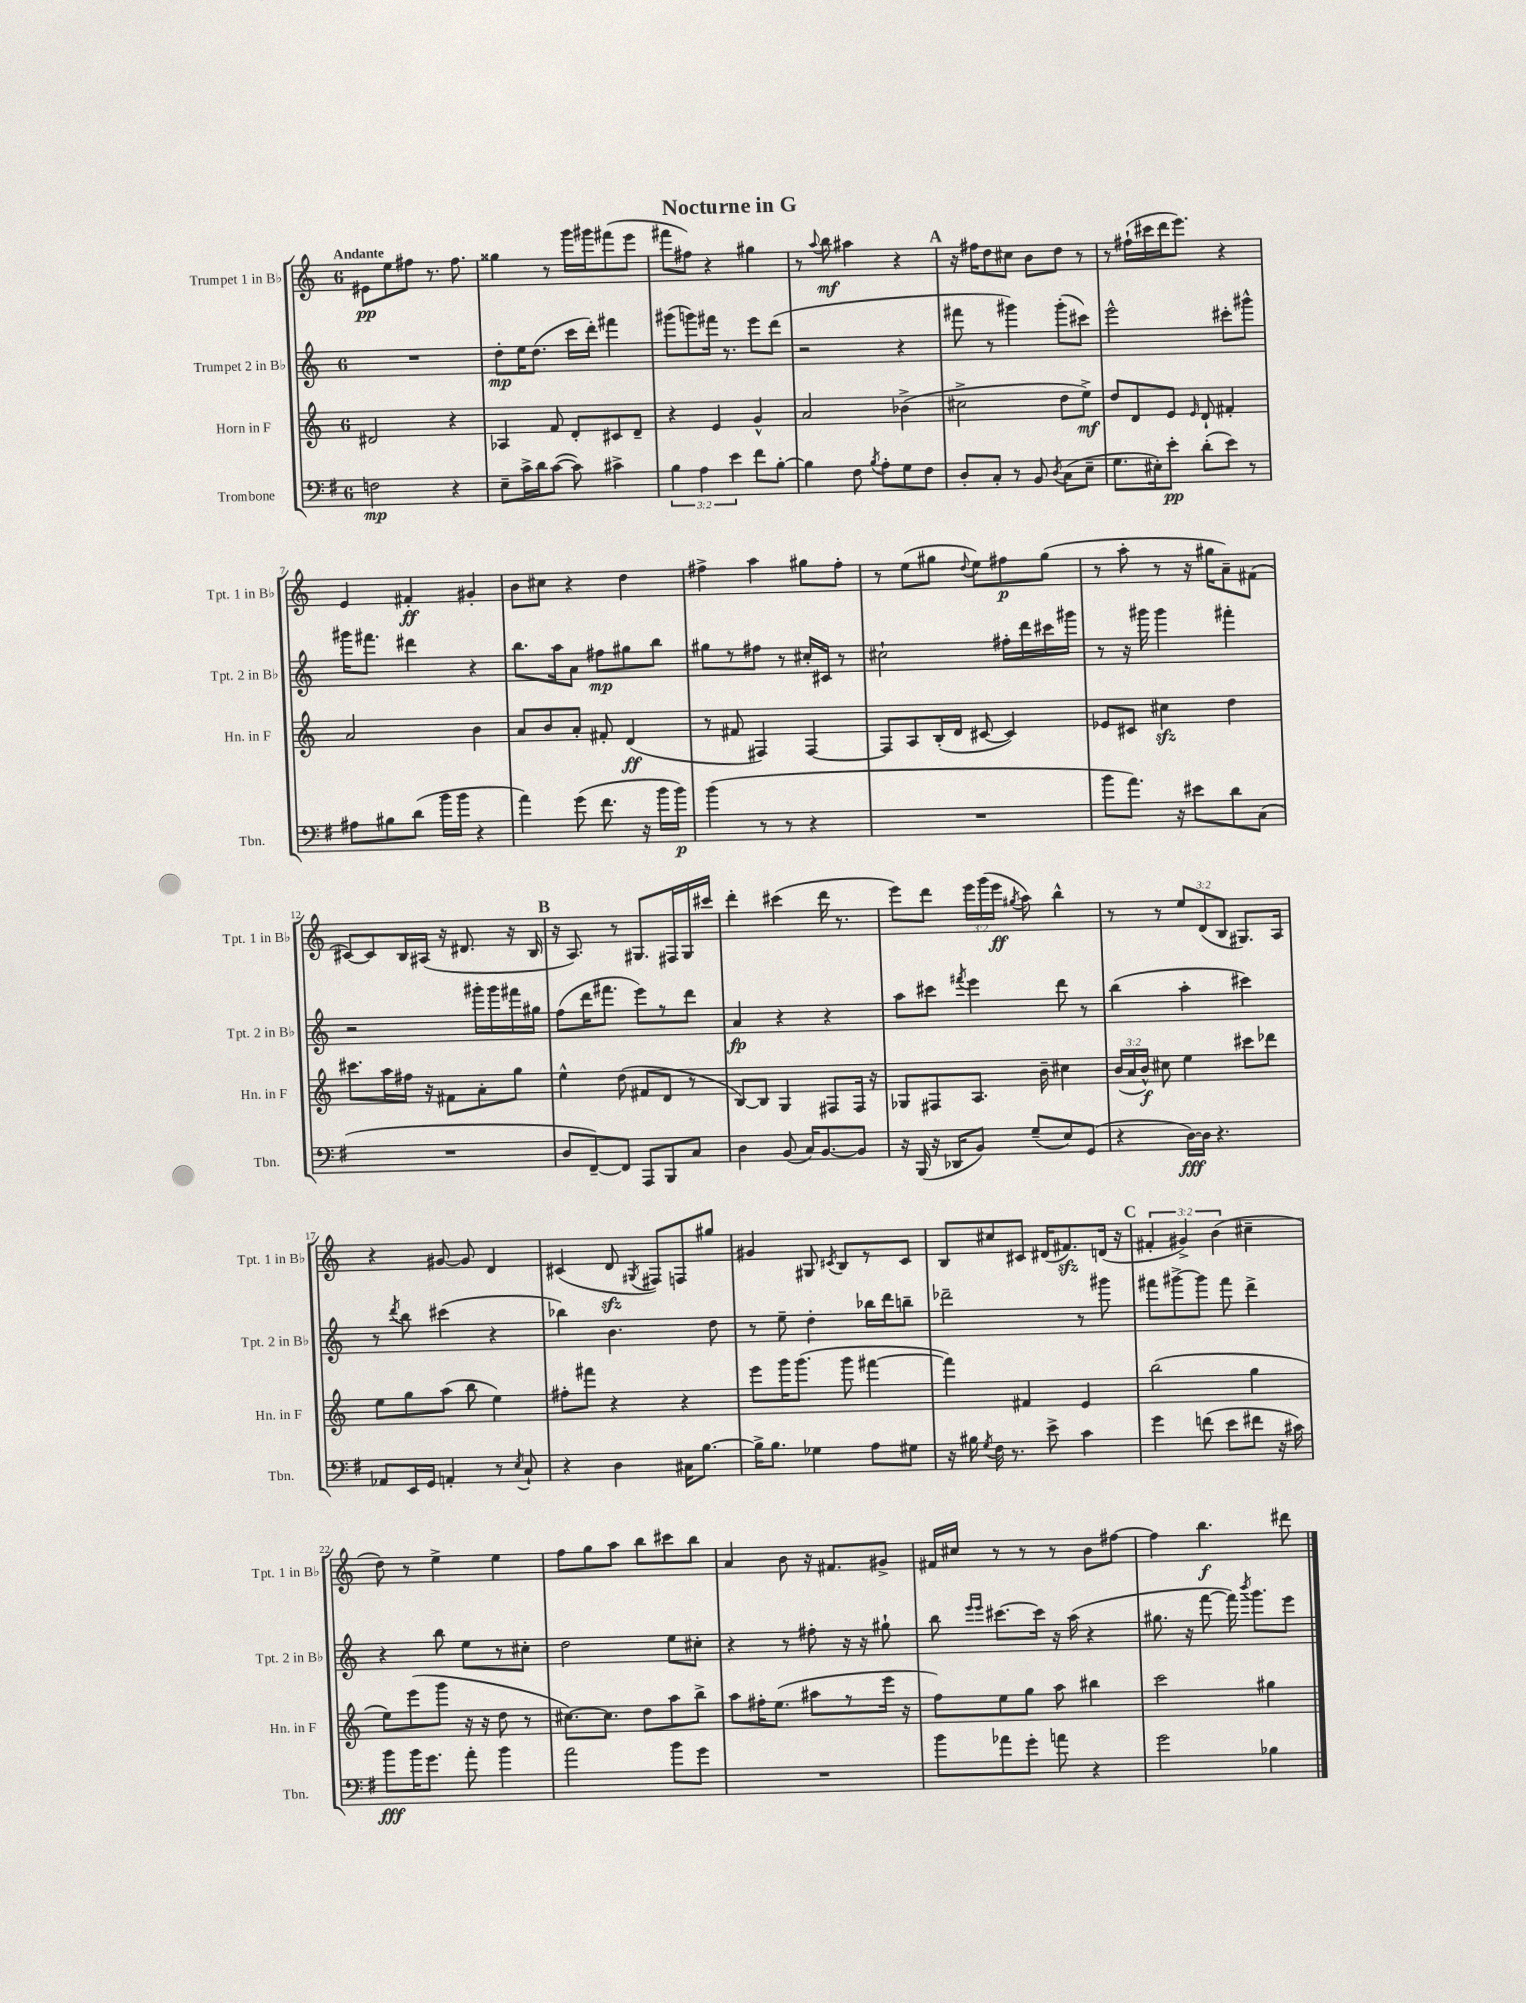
\header { title = "Nocturne in G" }
<<
\new StaffGroup <<
\new Staff = "s0" \with { instrumentName = "Trumpet 1 in Bb" shortInstrumentName = "Tpt. 1 in Bb" } {
    \clef treble \key c \major \once \override Staff.TimeSignature.style = #'single-digit \time 6/8 \override Staff.TupletNumber.text = #tuplet-number::calc-fraction-text \tempo "Andante"
    \autoBeamOff eis'8[\pp e''8 fis''8] r8. fis''8. |
    gisis''4 r8 g'''16[ gis'''16 fis'''8( e'''8] |
    fis'''8[ fis''8]) r4 gis''4 |
    r8 \appoggiatura { a''8 } b''8\mf ais''4 r4 |
    \mark \markup { \bold "A" } r16 fis''16[ d''8 cis''8] b'8[ d''8] r8 |
    r8 fis''16[-!( cis'''16 d'''16 e'''8.]) r4 |
    e'4 fis'4-.\ff gis'4-. |
    b'8[ cis''8] r4 d''4 |
    fis''4-> a''4 gis''8[ fis''8]-. |
    r8 e''8[( gis''8] \appoggiatura { d''8 } e''8[) fis''8\p gis''8]( |
    r8 a''8-. r8 r16 gis''16[ a'8--) fis'8]( |
    cis'8[~) cis'8 b16 ais16]( r16 dis'8. r16 b16 |
    \mark \markup { \bold "B" } r16 a8.) r8 gis8.[ fis16 gis16 cis'''16] |
    d'''4-. cis'''4( d'''16 r8. |
    e'''8[) d'''8] \tuplet 3/2 { e'''16[ g'''16( e'''16]\ff } \acciaccatura { gis''8 } a''8) b''4-^ |
    r8 r8 \tuplet 3/2 { e''8[ d'8( b8] } gis8.[) a16] |
    r4 gis'8~ gis'8 d'4 |
    cis'4( d'8\sfz \acciaccatura { gis8 } fis8[) f8 gis''8] |
    gis'4 gis8 \acciaccatura { cis'8 } b8[ r8 cis'8] |
    b8[ cis''8 cis'8] dis'16[( fis'8.\sfz) d'16]( r16 |
    \mark \markup { \bold "C" } \tuplet 3/2 { fis'4-. gis'4->) b'4( } cis''4-- |
    d''8) r8 e''4-> e''4 |
    f''8[ g''8 a''8] b''8[ cis'''8 b''8] |
    a'4 b'8 r16 fis'8.[ gis'8]-> |
    fis'16[ cis''16] r8 r8 r8 b'8[ fis''8]~ |
    fis''4 b''4.\f dis'''8 \bar "|." |
}
\new Staff = "s1" \with { instrumentName = "Trumpet 2 in Bb" shortInstrumentName = "Tpt. 2 in Bb" } {
    \clef treble \key c \major \once \override Staff.TimeSignature.style = #'single-digit \time 6/8
    \autoBeamOff R2. |
    d''8[-.\mp e''16 d''8.]( c'''16[ d'''16]-.) fis'''4 |
    gis'''8[( g'''8) fis'''16] r8. e'''8[ d'''8]( |
    r2 r4 |
    \mark \markup { \bold "A" } fis'''8 r8 gis'''4) gis'''8[-.( cis'''8]) |
    e'''2-^ cis'''8[-. gis'''8]-^ |
    gis'''16[ fis'''8.] dis'''4 r4 |
    b''8.[ a''16 a'8] fis''8[\mp gis''8 b''8] |
    gis''8[ r8 fis''8] r8 cis''16[-. cis'16] r8 |
    cis''2-! fis''16[-. d'''16 cis'''16 gis'''16] |
    r8 r16 gis'''16 gis'''4 fis'''4-. |
    r2 gis'''16[-. gis'''16 fis'''16 gis''16] |
    \mark \markup { \bold "B" } f''8[( d'''16 fis'''8.] e'''8[) r8 d'''8] |
    a'4\fp r4 r4 |
    a''8[ cis'''8] \acciaccatura { fis'''8 } e'''4 d'''8 r8 |
    b''4( a''4-. cis'''4) |
    r8 \acciaccatura { d'''8 } b''8 cis'''4( r4 |
    bes''4) b'4. d''8 |
    r8 e''8-- d''4-. bes''16[ d'''16 b''8]-- |
    des'''2-- r8 gis'''8 |
    \mark \markup { \bold "C" } fis'''8[ gis'''8~-> gis'''8] fis'''8 d'''4-> |
    r4 b''8 e''8[ r8 cis''8]-. |
    d''2 e''8[ cis''8]-. |
    r4 r8 fis''8-. r16 r16 gis''8-! |
    b''8 \grace { e'''16[ e'''16] } cis'''8.[~ cis'''16] r16 a''16( r4 |
    gis''8. r16 f'''8~ f'''16) \acciaccatura { b'''8 } g'''8.[ e'''8] \bar "|." |
}
\new Staff = "s2" \with { instrumentName = "Horn in F" shortInstrumentName = "Hn. in F" } {
    \clef treble \key c \major \once \override Staff.TimeSignature.style = #'single-digit \time 6/8 \override Staff.TupletNumber.text = #tuplet-number::calc-fraction-text
    \autoBeamOff dis'2 r4 |
    aes4 f'8 d'8[-. cis'8 d'8]-- |
    r4 e'4 g'4-^ |
    a'2 bes'4->( |
    \mark \markup { \bold "A" } cis''2-> d''8[ e''8]->\mf) |
    d''8[ d'8 e'8] \grace { e'16 } d'8-! fis'4-. |
    a'2 b'4 |
    a'8[ b'8 a'8]-. fis'8-. d'4\ff( |
    r8 fis'8 fis4) fis4~ |
    fis8[ a8 b16-.( d'16] cis'8~ cis'4) |
    ees'8[ cis'8] cis''4\sfz d''4 |
    cis'''8.[ a''16 fis''16] r16 fis'8[ a'8-. g''8] |
    \mark \markup { \bold "B" } e''4-^ d''8( fis'8[ d'8] r8 |
    b8[~) b8] g4 fis8[ fis16] r16 |
    ges8[ fis8 a8.] b'16-- cis''4 |
    \tuplet 3/2 { b'16[( a'16 b'16]-^\f) } cis''8 e''4 cis'''8[ des'''8] |
    e''8[ g''8 a''8]( b''8 e''4) |
    fis''8[-. fis'''8] r4 r4 |
    e'''8[ g'''16 g'''8.]( g'''8 fis'''4~ |
    fis'''4) fis'4 e'4 |
    \mark \markup { \bold "C" } b''2( g''4 |
    e''8[) e'''8( g'''8] r16 r16 d''8 r8 |
    cis''8.[~) cis''8.] d''8[ a''8 b''8]-> |
    a''8[ fis''16-. e''8.]( ais''8[ r8 e'''16] r16 |
    f''8[) e''8 g''8] a''8 bis''4 |
    c'''2 gis''4 \bar "|." |
}
\new Staff = "s3" \with { instrumentName = "Trombone" shortInstrumentName = "Tbn." } {
    \clef bass \key g \major \once \override Staff.TimeSignature.style = #'single-digit \time 6/8 \override Staff.TupletNumber.text = #tuplet-number::calc-fraction-text
    \autoBeamOff f2\mp r4 |
    e8[-- c'16-> d'16 c'8]~( c'8) cis'4-> |
    \tuplet 3/2 { b4 a4 e'4 } fis'8[ b8]~-. |
    b4 fis8 \acciaccatura { b8 } a8[-. g8 fis8] |
    \mark \markup { \bold "A" } d8[-. c8]-. r8 b,8 \acciaccatura { d8 } c8[( e8]-- |
    g8.[ eis16-.) e'8]-.\pp d'8[-.( e'8]) r8 |
    ais8[ bis8 d'8]( b'16[ b'16] r4 |
    a'4) g'8( fis'8. r16 b'16[ b'16]\p) |
    b'4( r8 r8 r4 |
    R2. |
    b'8[ a'8.]) r16 eis'8[ d'8 c8]( |
    R2. |
    \mark \markup { \bold "B" } d8[ fis,8~--) fis,8] a,,8[ b,,8 c8] |
    d4 b,8( c16[) b,8.~ b,8] |
    r16 b,,16( r16 des,16[ b,8]) g8[--( e8) g,8]( |
    r4 d16[~\fff) d16] r4. |
    aes,8[ e,16 g,16] a,4-. r8 \acciaccatura { e8 } c8-! |
    r4 d4 cis16[ b8.]~ |
    b16[-> b8.] ges4 a8[ gis8] |
    r16 bis16 \acciaccatura { g8 } fis16 r8. e'8-> c'4 |
    \mark \markup { \bold "C" } g'4 f'8( e'8[ fis'8] r16 cis'16) |
    b'8[\fff b'16 g'8.] a'8-. b'4 |
    a'2 b'8[ g'8] |
    R2. |
    b'8[ aes'8 g'8]-. a'8 r4 |
    g'2 bes4 \bar "|." |
}
>>
>>
